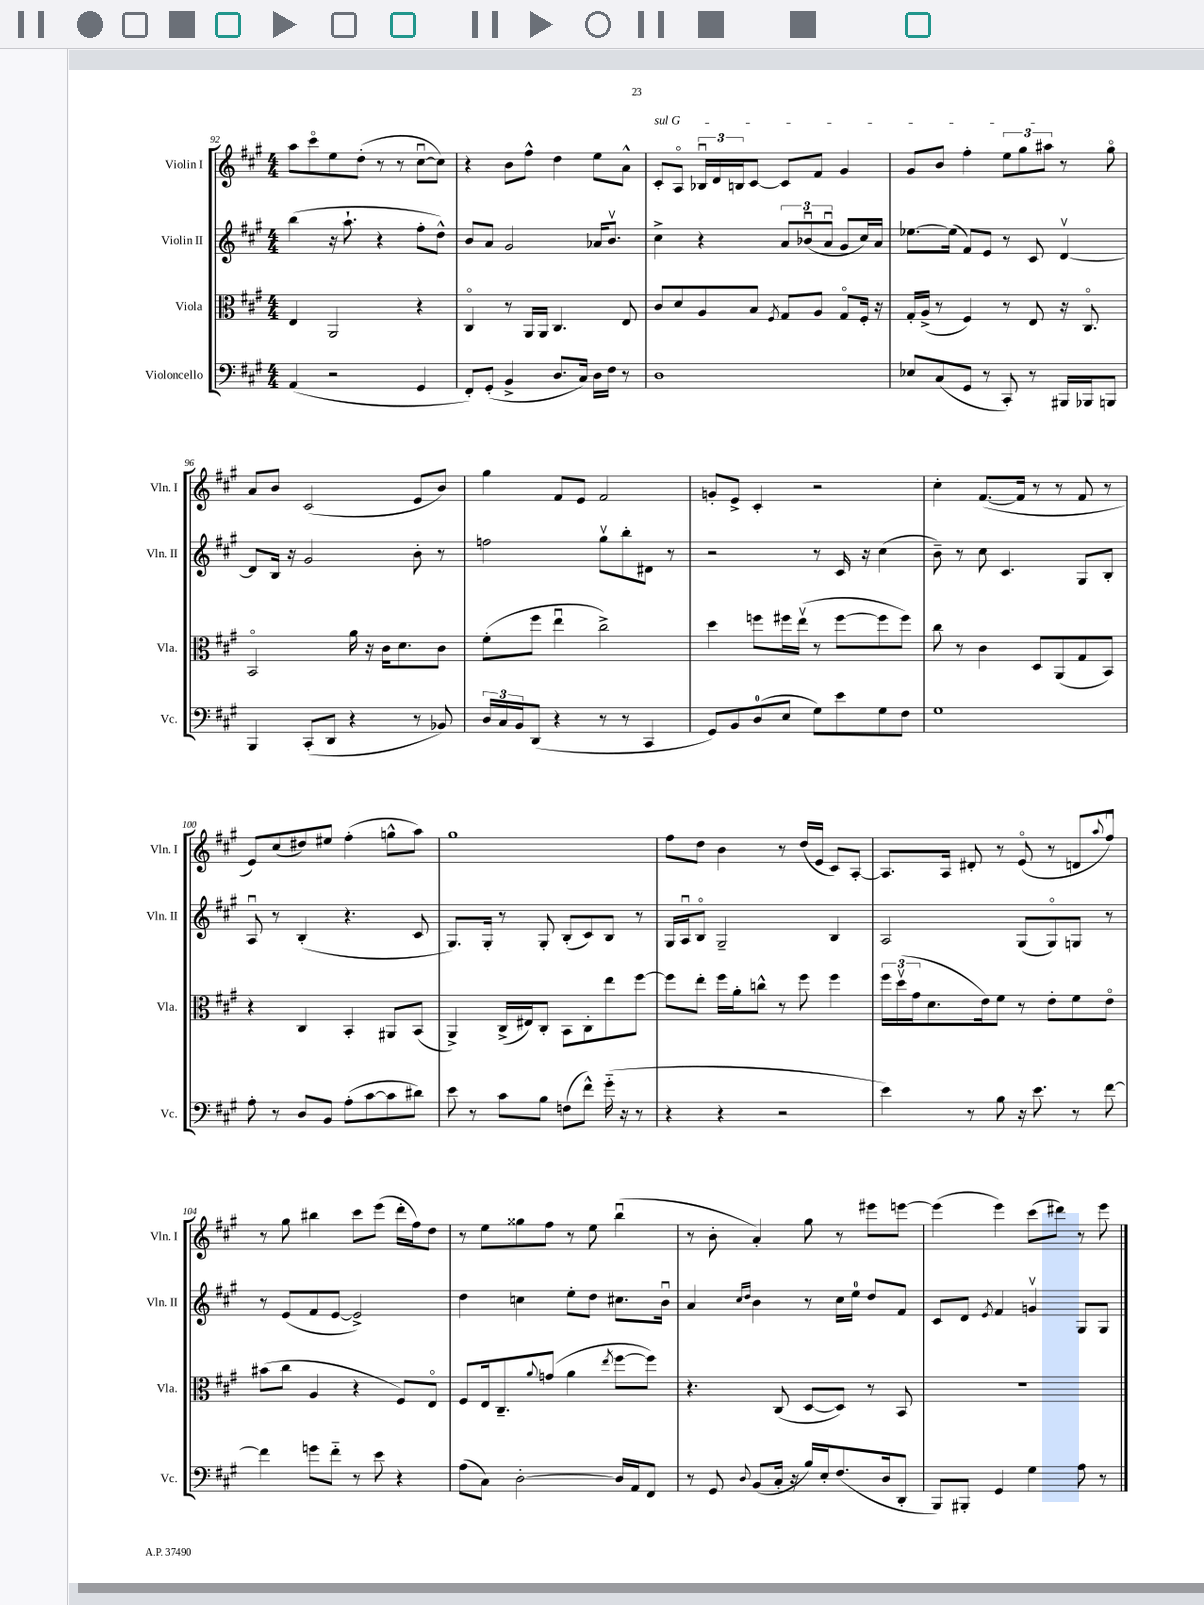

**kern	**kern	**kern	**kern
*staff4	*staff3	*staff2	*staff1
*clefF4	*clefC3	*clefG2	*clefG2
*k[f#c#g#]	*k[f#c#g#]	*k[f#c#g#]	*k[f#c#g#]
*M4/4	*M4/4	*M4/4	*M4/4
(4AA	4E	(4bb	8aa
.	.	.	8ccc#o
2r	2AA	16r	8ee
.	.	8.aa`	.
.	.	.	(8dd'
.	.	4r	8r
.	.	.	8r
4GG#	4r	8ff#'	[8cc#u
.	.	8dd^^)	8cc#])
=	=	=	=
8FF#')	4C#o	8b	4r
(8GG#'	.	8a	.
4BB^	8r	2g#	8b
.	16AA	.	8ff#^^
.	16AA	.	.
8.D	4.C#	.	4dd
16C#)	.	.	.
16D	.	16a-	8ee
16F#	.	8.bv	.
8r	8E	.	8a^^
=	=	=	=
1D	8c#	4cc#^	8c#'
.	8d	.	8Ao
.	8A	4r	24B-u
.	.	.	24d
.	.	.	24B
.	8B	.	[8c#
.	8qF#	.	.
.	8G#	12a	8c#]
.	.	(12b-u	.
.	8A	.	8f#
.	.	12au	.
.	8G#o	8g#	4g#
.	16F#'	16cc#)	.
.	16r	16a	.
=	=	=	=
8E-	16G#'	[8.ee-	8g#
.	(16A^	.	.
(8C#	8r	.	8b
.	.	(16ee-]	.
8GG#	4F#)	8f#)	4ff#'
8r	.	8e	.
8CC#')	8r	8r	12ee
.	.	.	12gg#
8r	8E	8c#	.
.	.	.	12aa#
16BBB#	16r	[4dv	8r
16BBB-	8.C#o	.	.
8BBB	.	.	8gg#o
=	=	=	=
4BBB	2BBo	8d]	8a
.	.	16B	8b
.	.	16r	.
(8CC#'	.	2g#	(2c#
8DD	.	.	.
4r	16a	.	.
.	16r	.	.
.	16c#	.	.
.	8.d	.	.
8r	.	8b'	8e
8BB-)	8c#	8r	8b)
=	=	=	=
24D	(8f#'	2ff	4gg#
24C#	.	.	.
24BB	.	.	.
(8DD	8ff#	.	.
4r	4eeu	.	8f#
.	.	.	8e
8r	2cc#^)	8gg#v	2f#
8r	.	8bb'	.
4CC#	.	8d#	.
.	.	8r	.
=	=	=	=
8GG#)	4dd	2r	8g'
8BB	.	.	8e^
(8D	8ff	.	4c#'
8E	16ff#	.	.
.	(16eev	.	.
8G#)	8r	8r	2r
8e	[8ff#	16c#	.
.	.	16r	.
8G#	8ff#]	(4cc#	.
8F#	8ff#)	.	.
=	=	=	=
1G#	8cc#	8b~)	4cc#'
.	8r	8r	.
.	4c#	8cc#	([8.f#
.	.	4.c#	.
.	.	.	16f#]
.	8D	.	8r
.	(8AA	.	8r
.	8G#	8G#	8f#
.	8BB)	8B'	8r
=	=	=	=
8A'	4r	8Au	8e)
8r	.	8r	(8cc#
8D	4C#	(4B'	8dd#)
8BB	.	.	8ee#
(8A'	4BB'	4.r	(4ff#'
[8c#	.	.	.
8c#]	8AA#	.	8gg^^
8d#)	(8BB	8c#	8aa)
=	=	=	=
8e	4AA^)	8.G#)	1gg#
8r	.	.	.
.	.	16G#'	.
8c#	(16C#^	8r	.
.	16E#)	.	.
8B	8C#'	8G#'	.
(8F	8BB	(8B'	.
8f#^^)	8C#'	8c#)	.
(16g#'~	8ee	8B	.
16r	.	.	.
8r	[8ff#	8r	.
=	=	=	=
4r	8ff#]	16G#	8ff#
.	.	16Au	.
.	8ee'	8Bo	8dd
4r	16ff#	2G#~	4b
.	16a'	.	.
.	8cc^^	.	.
2r	8r	.	8r
.	8ff#	.	(16dd
.	.	.	16e
.	4ff#	4B	8c#)
.	.	.	[8A'
=	=	=	=
4e)	24ff#	2A	8.A]
.	(24ddv	.	.
.	24g#	.	.
.	8.d	.	.
.	.	.	16A
8r	.	.	8d#'
.	16e)	.	.
8B	8f#	.	8r
16r	8r	(8G#	(8eo
8.e	.	.	.
.	8e'	8G#o)	8r
8r	8f#	8G	8d
.	.	.	8qqaa
[8f#	8eo	8r	8ff#u)
=	=	=	=
4f#]	(8b#	8r	8r
.	8cc#	(8e	8gg#
8g	4A	8f#	4bb#
8f#'~	.	[8e	.
8r	4r	2e^])	8ccc#
8e	.	.	(8eee
4r	8F#)	.	16ddd'
.	.	.	16ff#)
.	8Eo	.	8dd
=	=	=	=
(8A	8F#	4dd	8r
8C#)	16E	.	8ee
.	8.C#~	.	.
[2D'	.	4cc	8gg##
.	8qqa	.	.
.	(8g	.	8ff#
.	4a	8ee'	8r
.	.	8dd	8ee
.	8qee	.	.
16D]	[8ff#	8.cc#	(4bbu
16AA	.	.	.
8FF#	8ff#])	.	.
.	.	16bu	.
=	=	=	=
8r	4.r	4a	8r
8GG#	.	.	8b'
.	.	16qqcc#	.
8qqD	.	16qqdd	.
(8BB	.	4b	4a')
16C#'	(8C#	.	.
16r	.	.	.
16B)	[8D	8r	8gg#
16E'	.	.	.
(8.F#	8D])	16cc#	8r
.	.	16ee	.
.	8r	8dd	8eee#
16D	.	.	.
8DD'	8BB	8f#	[8eee
=	=	=	=
8BBB)	1r	8c#	(4eee]
8BBB#'	.	8d	.
.	.	8qe	.
4GG#	.	4f#	4eee)
4G#	.	4gv	(8ccc#
.	.	.	8ddd#)
8A	.	8G#	8r
8r	.	8G#	8eee
==	==	==	==
*-	*-	*-	*-
